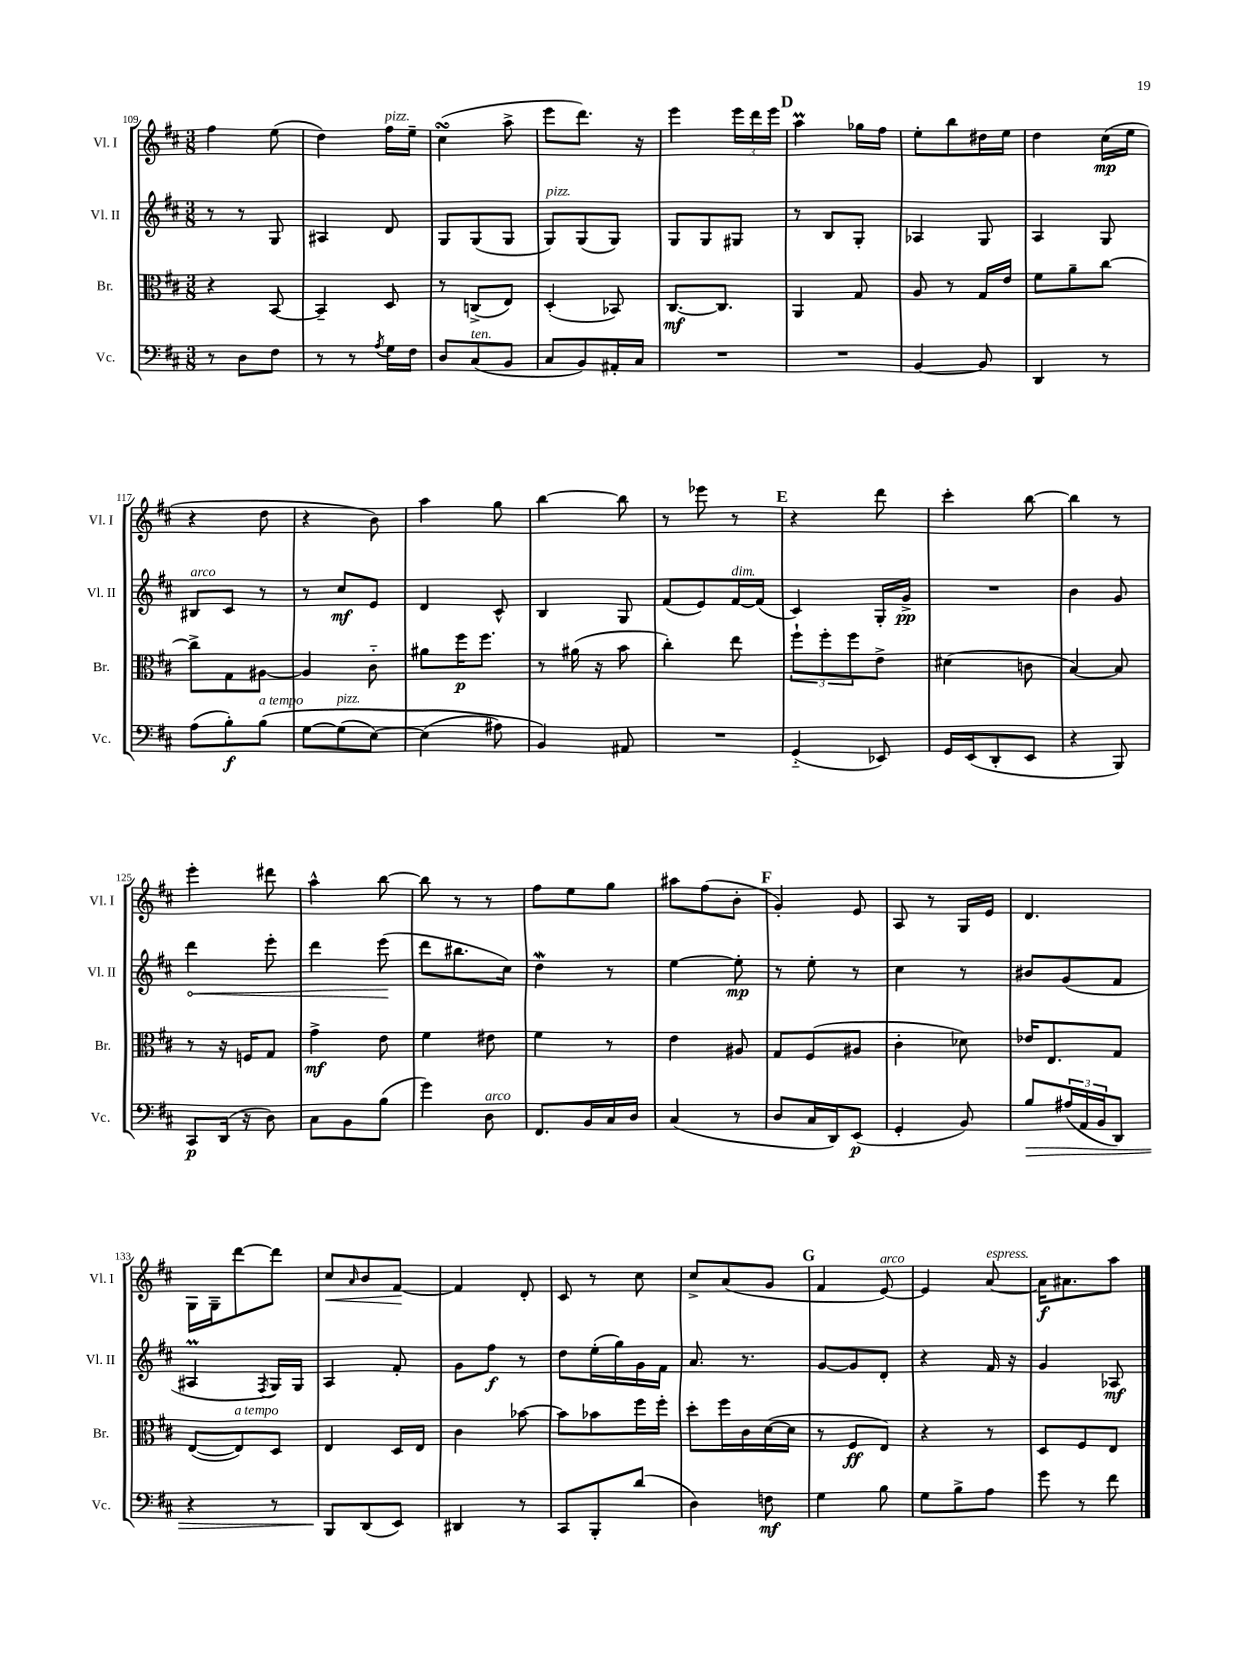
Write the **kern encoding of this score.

**kern	**kern	**kern	**kern
*staff4	*staff3	*staff2	*staff1
*clefF4	*clefC3	*clefG2	*clefG2
*k[f#c#]	*k[f#c#]	*k[f#c#]	*k[f#c#]
*M3/8	*M3/8	*M3/8	*M3/8
8r	4r	8r	4ff#
8D	.	8r	.
8F#	[8BB	8G	(8ee
=	=	=	=
8r	4BB~]	4A#	4dd)
8r	.	.	.
8qA	.	.	.
16G	8D	8d	16ff#
16F#	.	.	16ee~
=	=	=	=
8D	8r	8G	(4cc#
(8C#	(8C^	(8G	.
8BB	8E)	8G	8aa^
=	=	=	=
8C#	(4D'	8G)	8eee
8BB)	.	(8G	8.ddd)
16AA#'	8BB-)	8G)	.
16C#	.	.	16r
=	=	=	=
4.r	[8.C#	8G	4eee
.	.	8G	.
.	8.C#]	.	.
.	.	8G#	24eee
.	.	.	24ddd
.	.	.	24eee
=	=	=	=
4.r	4AA	8r	4aa
.	.	8B	.
.	8G	8G'	16gg-
.	.	.	16ff#
=	=	=	=
[4BB	8A	4A-	8ee'
.	8r	.	8bb
8BB]	16G	8G	16dd#
.	16e	.	16ee
=	=	=	=
4DD	8f#	4A	4dd
.	8a~	.	.
8r	[8cc#	8G	(16cc#
.	.	.	16ee
=	=	=	=
(8A	8cc#^]	8B#	4r
8B')	8G	8c#	.
&(8B	[8A#	8r	8dd
=	=	=	=
[8G	4A#]	8r	4r
(8G]	.	8cc#	.
[8E)	8c#'~	8e	8b)
=	=	=	=
(4E]	8a#	4d	4aa
.	16ff#	.	.
.	8.ff#	.	.
8A#)	.	8c#^^	8gg
=	=	=	=
4BB&)	8r	4B	[4bb
.	(16a#	.	.
.	16r	.	.
8AA#	8b	8G	8bb]
=	=	=	=
4.r	4cc#')	(8f#	8r
.	.	8e)	8eee-
.	8ee	[16f#	8r
.	.	(16f#]	.
=	=	=	=
(4GG'~	12ff#`	4c#)	4r
.	12ff#'	.	.
.	12ff#	.	.
8EE-)	8e^	16G'	8ddd
.	.	16g^	.
=	=	=	=
16GG	(4d#	4.r	4ccc#'
(16EE	.	.	.
8DD'	.	.	.
8EE	8c	.	[8bb
=	=	=	=
4r	[4B)	4b	4bb]
8BBB)	8B]	8g	8r
=	=	=	=
8CC#	8r	4ddd	4eee'
(16DD	16r	.	.
16r	16F	.	.
8D)	8G	8eee'	8ddd#
=	=	=	=
8C#	4g^	4ddd	4aa^^
8BB	.	.	.
(8B	8e	(8eee	[8bb
=	=	=	=
4g)	4f#	8ddd	8bb]
.	.	8.bb#	8r
8D	8e#	.	8r
.	.	16cc#)	.
=	=	=	=
8.FF#	4f#	4dd	8ff#
.	.	.	8ee
16BB	.	.	.
16C#	8r	8r	8gg
16D	.	.	.
=	=	=	=
(4C#	4e	[4ee	8aa#
.	.	.	(8ff#
8r	8A#	8ee']	8b'
=	=	=	=
8D	8G	8r	4g')
16C#	(8F#	8ee'	.
16DD)	.	.	.
(8EE	8A#	8r	8e
=	=	=	=
4GG'	4c#'	4cc#	8A
.	.	.	8r
8BB)	8d-)	8r	16G
.	.	.	16e
=	=	=	=
8B	16e-	8b#	4.d
.	8.E	.	.
(24A#	.	(8g	.
24AA	.	.	.
24BB	.	.	.
8DD)	8G	8f#	.
=	=	=	=
4r	([8E	4A#	16G
.	.	.	16G~
.	8E])	.	[8ddd
.	.	8qF#	.
8r	8D	16G)	8ddd]
.	.	16G	.
=	=	=	=
8BBB	4E	4A	8cc#
.	.	.	16qqa
(8DD	.	.	8b
8EE)	16D	8f#'	[8f#
.	16E	.	.
=	=	=	=
4DD#	4c#	8g	4f#]
.	.	8ff#	.
8r	[8b-	8r	8d'
=	=	=	=
8CC#	8b-]	8dd	8c#
8BBB'	8b-	(16ee'	8r
.	.	16gg)	.
(8d	16ff#	16g	8cc#
.	16ff#'	16f#	.
=	=	=	=
4D)	8dd'	8.a	8cc#^
.	16ff#	.	(8a
.	16c#	8.r	.
8F	([16d	.	8g
.	16d]	.	.
=	=	=	=
4G	8r	[8g	4f#
.	8F#	8g]	.
8B	8E)	8d'	[8e)
=	=	=	=
8G	4r	4r	4e]
8B^	.	.	.
8A	8r	16f#	[8a
.	.	16r	.
=	=	=	=
8g	8D	4g	16a]
.	.	.	8.a#
8r	8F#	.	.
8f#	8E	8A-	8aa
==	==	==	==
*-	*-	*-	*-
